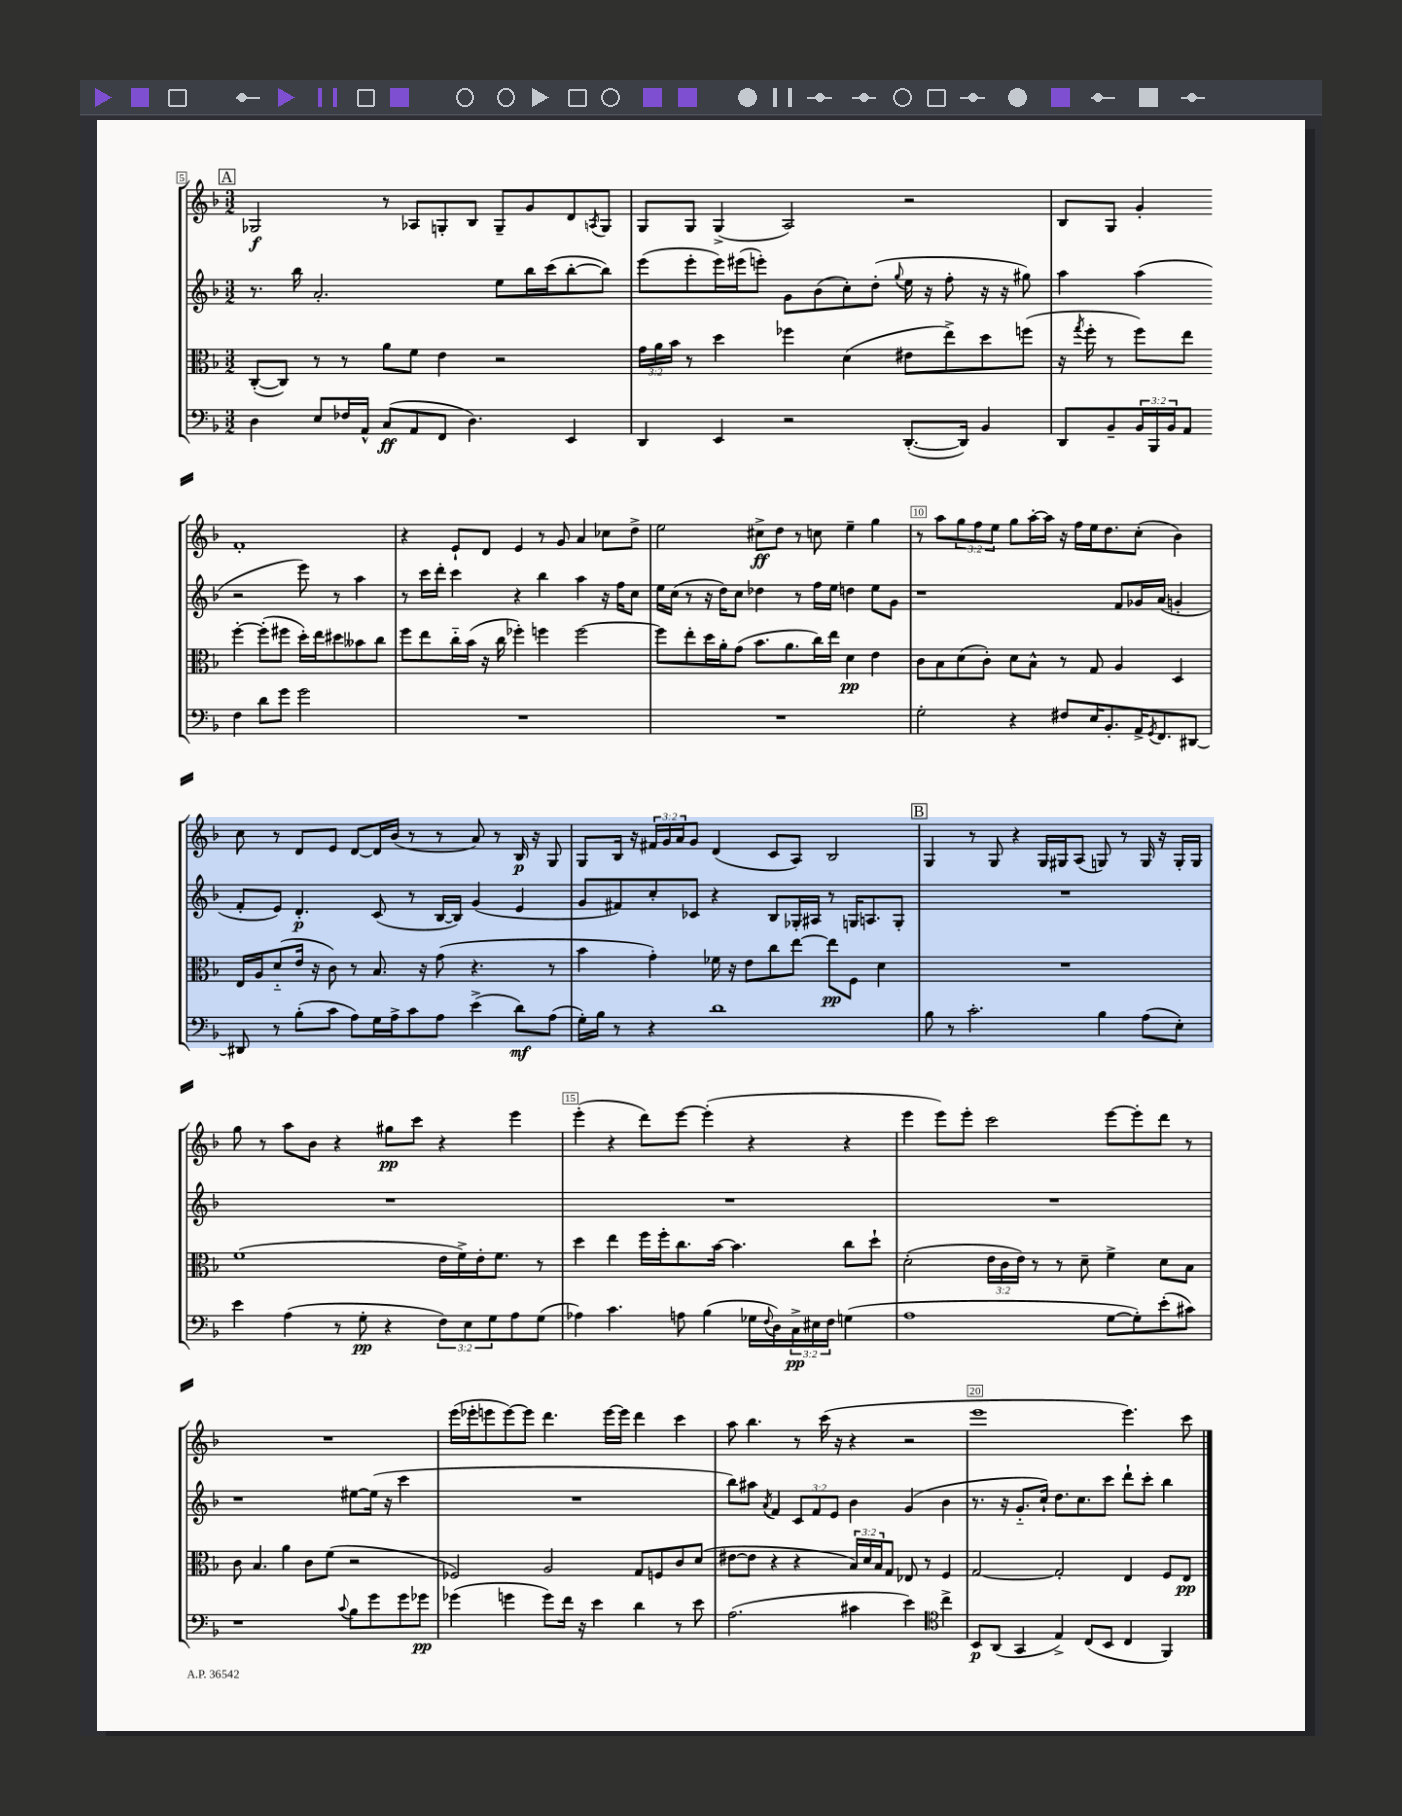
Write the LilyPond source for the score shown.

<<
\new StaffGroup <<
\new Staff = "s0" {
    \clef treble \key f \major \numericTimeSignature \time 3/2 \override Staff.TupletNumber.text = #tuplet-number::calc-fraction-text
    \mark \markup { \box "A" } ges2\f r8 aes8 g8-. bes8 g8-- g'8 d'8 \acciaccatura { a8 } g8 |
    g8 g8 g4->( a2) r2 |
    bes8 g8 g'4-. f'1-. |
    r4 e'8-! d'8 e'4 r8 g'8 a'4 ces''8 d''8-> |
    e''2 cis''8->\ff d''8 r8 c''8 e''4-- g''4 |
    r8 a''8 \tuplet 3/2 { g''8 f''8 e''8 } g''8 a''16~-. a''16 r16 f''16 e''16 d''8. c''8-.( bes'4) |
    c''8 r8 d'8 e'8 d'8~ d'16 bes'16( r8 r8 a'8) r8 bes16\p r16 g8 |
    g8 bes16 r16 \tuplet 3/2 { fis'16 g'16 a'16 } g'8 d'4( c'8 a8) bes2 |
    \mark \markup { \box "B" } g4 r8 g8 r4 g16 gis16 a8( g8) r8 g16 r16 g16-. g16 |
    g''8 r8 a''8 bes'8 r4 gis''8\pp c'''8 r4 e'''4 |
    e'''4-.( r4 d'''8) e'''8~ e'''4-.( r4 r4 |
    e'''4 e'''8) e'''8-. c'''2 e'''8~ e'''8-. d'''8 r8 |
    R1. |
    e'''16( ees'''16-. e'''8 e'''8~) e'''8 d'''4. e'''16~ e'''16 d'''4 c'''4 |
    a''8 bes''4. r8 c'''16( r16 r4 r2 |
    e'''1 e'''4.) c'''8 \bar "|." |
}
\new Staff = "s1" {
    \clef treble \key f \major \numericTimeSignature \time 3/2 \override Staff.TupletNumber.text = #tuplet-number::calc-fraction-text
    \mark \markup { \box "A" } r8. bes''16 a'2.-. e''8 bes''16 c'''16( bes''8~-. bes''8) |
    e'''8( e'''8-. e'''16) eis'''16( e'''8-.) g'8 bes'8( c''8-.) d''8-.( \appoggiatura { g''8 } e''16 r16 f''8-. r16 r16 gis''8) |
    a''4 a''4( r2 e'''8) r8 a''4 |
    r8 c'''16 d'''16-. c'''4 r4 bes''4 a''4 r16 f''16 c''8 |
    e''16 c''16( r8 r16 d''16) c''8 des''4 r8 f''16 e''16 d''4 e''8 g'8 |
    r1 f'8 ges'16 a'16( g'4-. |
    f'8-. e'8) d'4.-.\p c'8( r8 bes16~ bes16) g'4( e'4 |
    g'8 fis'8) c''8-. ces'8 r4 bes8 ges16-. ais16 r8 g16 a8. g8-. |
    \mark \markup { \box "B" } R1. |
    R1. |
    R1. |
    R1. |
    r1 eis''8~ eis''16( r16 c'''4 |
    R1. |
    bes''8) ais''8 \acciaccatura { a'8 } f'4 \tuplet 3/2 { c'8 f'8 e'8 } bes'4 g'4( bes'4 |
    r8. r16 g'8.-_ c''16-!) d''8. c''8. c'''8 d'''8-! c'''8-. bes''4 \bar "|." |
}
\new Staff = "s2" {
    \clef alto \key f \major \numericTimeSignature \time 3/2 \override Staff.TupletNumber.text = #tuplet-number::calc-fraction-text
    \mark \markup { \box "A" } c8~-.( c8) r8 r8 a'8 f'8 e'4 r2 |
    \tuplet 3/2 { g'16 a'16 bes'16 } r8 d''4 fes''4 d'4( eis'8 e''8->) d''8 f''8( |
    r16 \acciaccatura { g''8 } f''16-. r8 f''8) e''8 f''4~-. f''8-.( fis''8 d''16-.) e''16 dis''8 beses'8 c''8 |
    f''8 e''8 c''16-_ bes'16( r16 c''16 fes''4-.) f''4 f''2~ |
    f''8 e''8-. d''16 a'16-. g'8( bes'8. a'8. c''16) e''16 d'4\pp e'4 |
    c'8 bes8 d'8( c'8-.) d'8 bes8-^ r8 g8 a4 d4 |
    e16 a16 d'8-_( e'16 r16 c'8) r8 bes8. r16 g'8( r4. r8 |
    bes'4 g'4-.) fes'16 r16 e'8 c''8 e''8~ e''8\pp f8 d'4 |
    \mark \markup { \box "B" } R1. |
    f'1( e'16 f'16->) e'16-. f'8. r8 |
    d''4 e''4 f''16 f''16-. c''8. bes'16~ bes'4. c''8 d''8-! |
    d'2-.( \tuplet 3/2 { e'16 c'16 e'16) } r8 r8 d'8-- f'4-> d'8 bes8 |
    c'8 bes4. a'4 c'8 f'8( r2 |
    fes2) a2 g8 f8 c'8 d'8( |
    eis'8~ eis'8 r4 r4 \tuplet 3/2 { bes16) d'16 bes16 } g8 ees8 r8 f4 |
    g2~ g2-. e4 f8 e8\pp \bar "|." |
}
\new Staff = "s3" {
    \clef bass \key f \major \numericTimeSignature \time 3/2 \override Staff.TupletNumber.text = #tuplet-number::calc-fraction-text
    \mark \markup { \box "A" } d4 e8 fes16 a,16-^ c8\ff( a,8 f,8 d4.) e,4 |
    d,4 e,4 r2 d,8.~-.( d,16) bes,4 |
    d,8 bes,8-- \tuplet 3/2 { bes,16 bes,,16 bes,16 } a,8 f4 d'8 g'8 g'2 |
    R1. |
    R1. |
    g2-. r4 fis8 e16 bes,8.-. a,16-> \acciaccatura { g,8 } f,8. dis,8~ |
    dis,8 r8 bes8-.( c'8 a8) g16 a16-> c'8 a8 e'4->( d'8\mf) a8( |
    g16-.) bes16 r8 r4 d'1 |
    \mark \markup { \box "B" } bes8 r8 c'2.-. bes4 a8( e8-.) |
    e'4 a4( r8 g8-.\pp r4 \tuplet 3/2 { f8) e8 g8 } a8 g8( |
    aes4) c'4. a8 bes4( ges16 \appoggiatura { f8 } d16) \tuplet 3/2 { c16->\pp eis16 f16 } g4( |
    a1 g8~ g8-.) e'8-.( cis'8) |
    r1 \appoggiatura { c'8 } bes8 g'8 g'8 ges'8\pp |
    ges'4( g'4 g'8) f'16 r16 e'4 d'4 r8 e'8 |
    a2.( cis'4 e'4) \clef tenor c''4-> |
    bes,8\p a,8( g,4 e4->) c8( bes,8 c4 f,4) \bar "|." |
}
>>
>>
\layout { \context { \Score currentBarNumber = #5 \override BarNumber.break-visibility = ##(#f #t #t) barNumberVisibility = #(every-nth-bar-number-visible 5) \override BarNumber.stencil = #(make-stencil-boxer 0.1 0.3 ly:text-interface::print) } }
